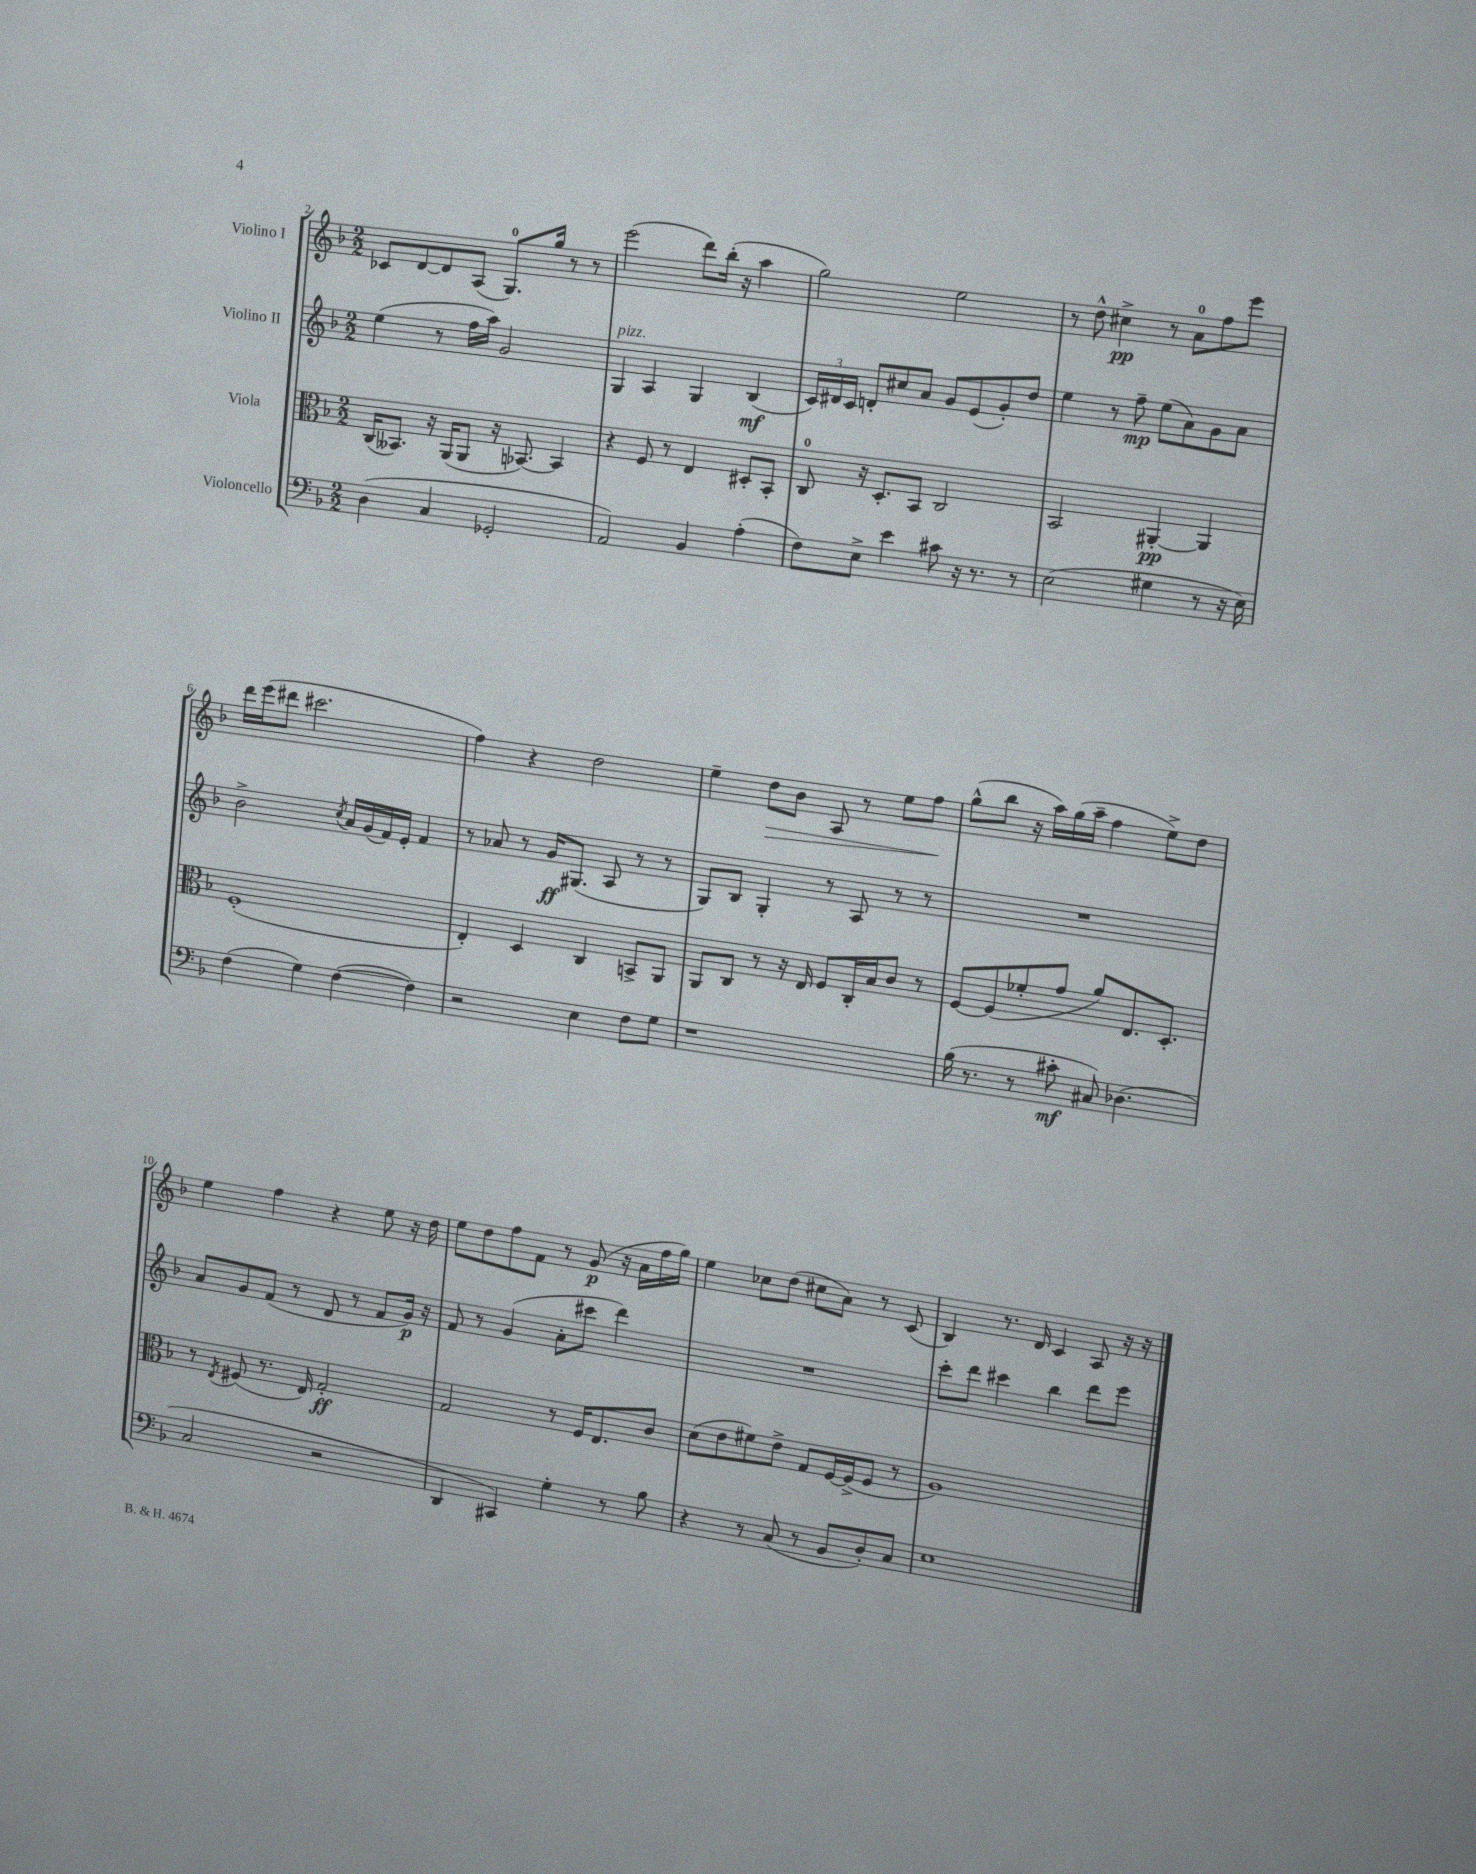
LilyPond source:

<<
\new StaffGroup <<
\new Staff = "s0" \with { instrumentName = "Violino I" } {
    \clef treble \key f \major \numericTimeSignature \time 2/2
    \autoBeamOff ces'8[ d'8~ d'8 a8]( g8.[-0) g''16] r8 r8 |
    e'''2( d'''8[) bes''16]-.( r16 a''4 |
    g''2) e''2 |
    r8 d''8-^ cis''4->\pp r8 a'8[-0 f''8 e'''8] |
    d'''16[ e'''16( dis'''8] cis'''2. |
    f''4) r4 d''2 |
    e''4-- d''8[\> bes'8] a8 r8 e''8[ f''8]\! |
    g''8[-^( bes''8] r16 a''16[) g''16( a''16]-- f''4 e''8[->) d''8] |
    e''4 f''4 r4 e''8 r16 d''16 |
    e''8[ d''8 f''8 f'8] r8 g'8\p( r16 a'16[ f''16 g''16]) |
    e''4 ces''8[ d''8]( cis''8[ a'8]) r8 c'8( |
    bes4) r8. d'16 c'4 a8 r16 r16 \bar "|." |
}
\new Staff = "s1" \with { instrumentName = "Violino II" } {
    \clef treble \key f \major \numericTimeSignature \time 2/2
    \autoBeamOff e''4( r8 f''16[ a''16]) g'2 |
    g4^\markup { \italic "pizz." } a4 g4 bes4\mf( |
    \tuplet 3/2 { c'16[) dis'16 c'16] } d'8[-. cis''8 a'8] g'8[ e'8( g'8-.) d''8] |
    e''4 r8 f''8--\mp e''8[( a'8) g'8 a'8] |
    bes'2-> \acciaccatura { c''8 } a'16[ g'16( f'16) e'16]-. f'4 |
    r8 aes'8 r8 g'16[\ff gis8.]( a8 r8 r8 |
    g8[) bes8] g4-. r8 a8 r8 r8 |
    R1 |
    a'8[ g'8 f'8]( r8 d'8 r8 f'8[ g'16]\p) r16 |
    f'8 r8 g'4( a'8[-. cis'''8] d'''4) |
    R1 |
    c'''8[-. d'''8] cis'''4 bes''4 d'''8[ e'''8] \bar "|." |
}
\new Staff = "s2" \with { instrumentName = "Viola" } {
    \clef alto \key f \major \numericTimeSignature \time 2/2
    \autoBeamOff c16[( beses,8.]) r16 a,16[( a,8] r16 bes,8.~) bes,4 |
    r4 f8 r8 e4 dis8[-. bes,8]-. |
    c8-0 r16 d8.[-. bes,8] c2 |
    bes,2 ais,4~-.\pp ais,4 |
    f1-.( |
    e4-.) d4 c4 b,8[-> a,8] |
    a,8[ c8] r8 r16 e16 f8[ c16-. bes16 c'8] r8 |
    f8[~ f8( fes'8-. g'8] a'8[) e8. d8.]-. |
    r8 \acciaccatura { e8 } fis8( r8. e16) g2-.\ff |
    g2 r8 f16[ e8. c'8] |
    d'8[( e'8 fis'8) e'8]-> g8[ f16~ f16->( f8] r8 |
    a1) \bar "|." |
}
\new Staff = "s3" \with { instrumentName = "Violoncello" } {
    \clef bass \key f \major \numericTimeSignature \time 2/2
    \autoBeamOff d4( c4 ges,2-. |
    a,2) bes,4 a4-.( |
    f8[) e8]-> e'4 cis'8 r16 r8. r8 |
    e2( gis4 r8 r16 e16) |
    f4( g4) f4~( f4) |
    r2 e4 f8[ g8] |
    r1 |
    bes16( r8. r8 cis'8-.\mf cis8) des4.( |
    c2 r2 |
    d,4 cis,4) g4-. r8 bes8 |
    r4 r8 c8( r8 bes,8[ d8-.) c8] |
    e1 \bar "|." |
}
>>
>>
\layout { \context { \Score currentBarNumber = #2 } }
